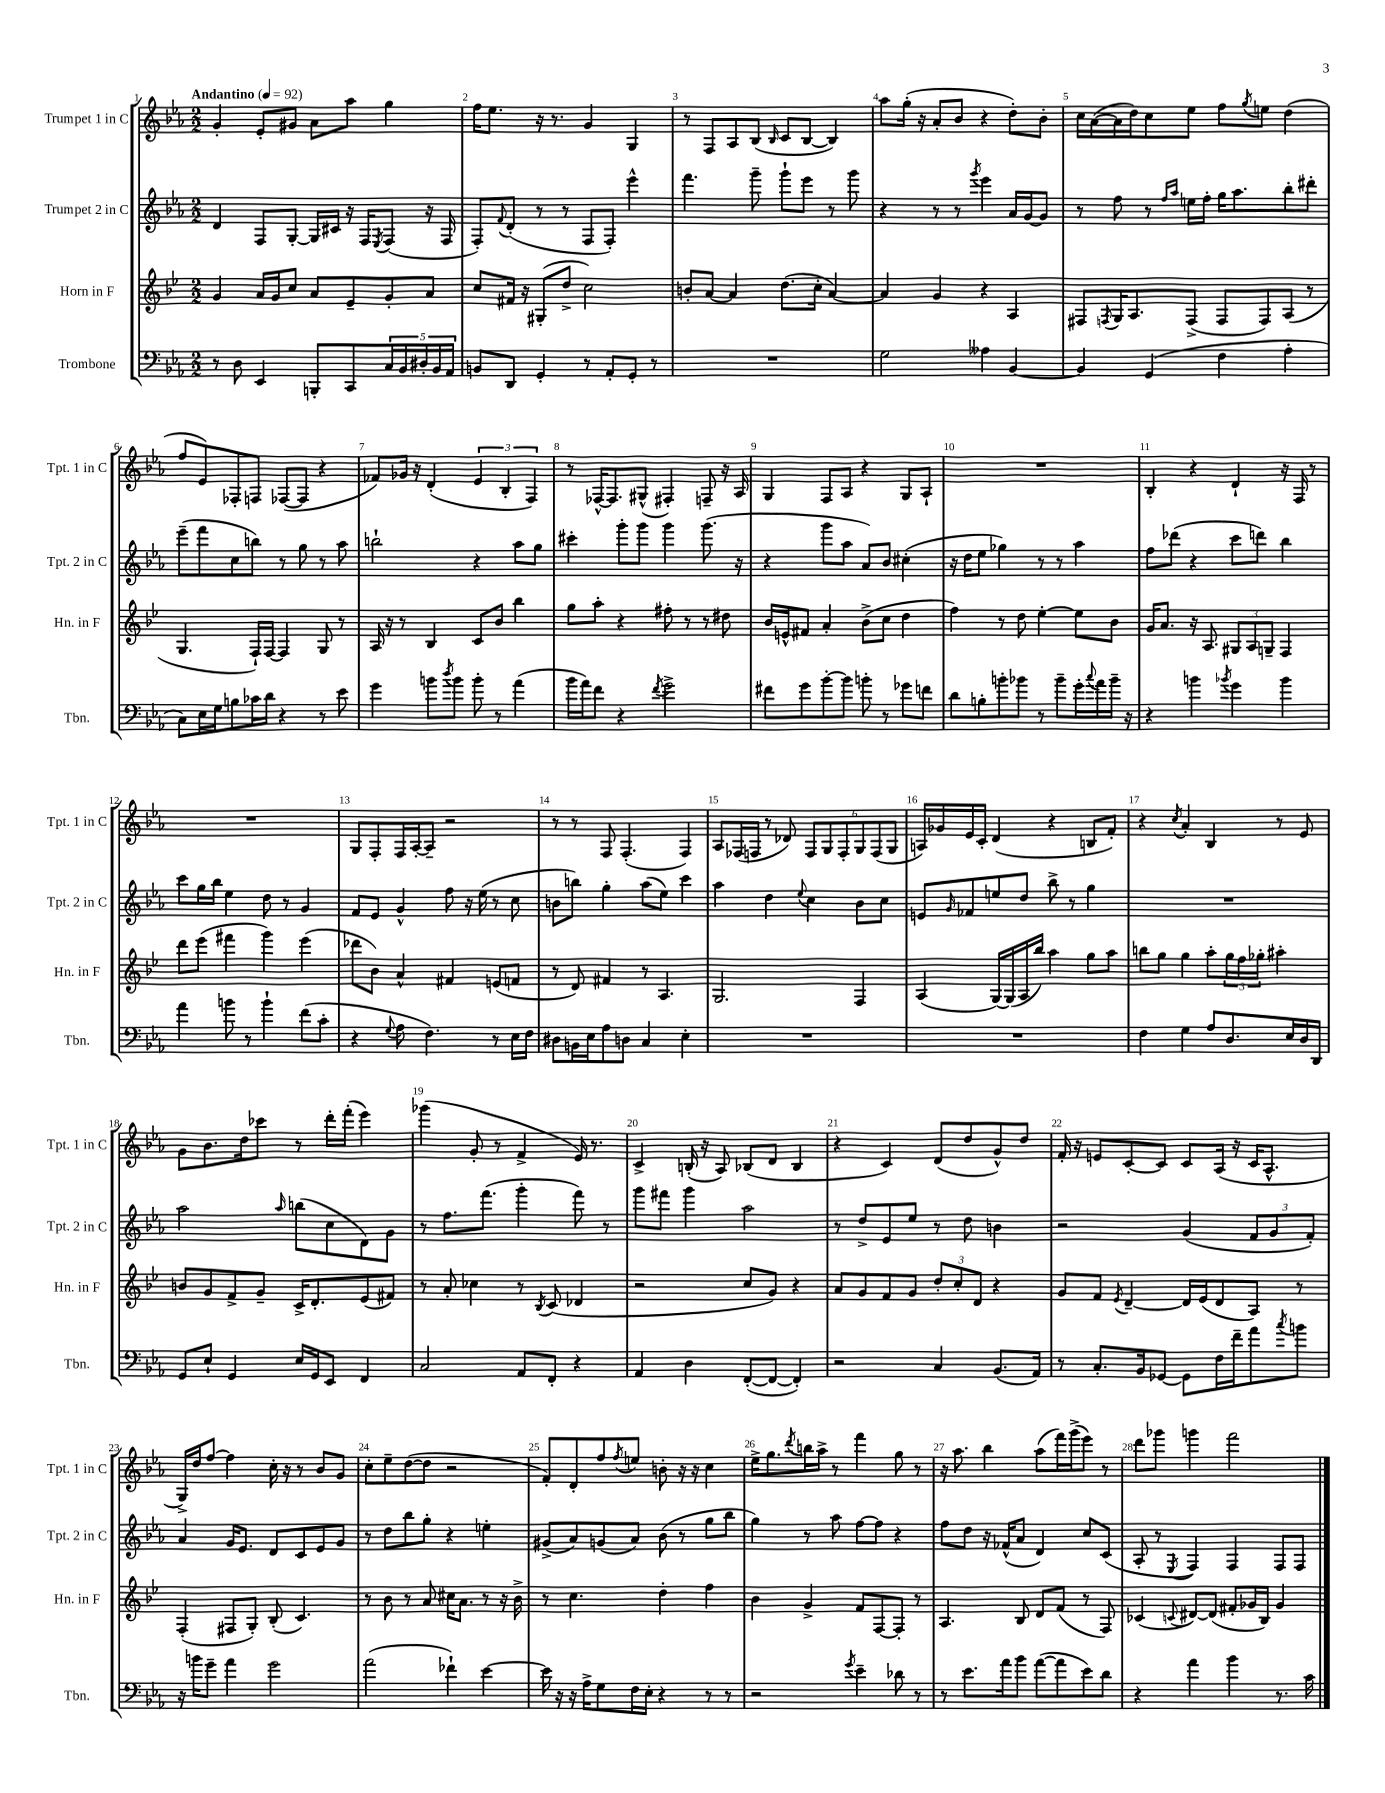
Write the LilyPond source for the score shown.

<<
\new StaffGroup <<
\new Staff = "s0" \with { instrumentName = "Trumpet 1 in C" shortInstrumentName = "Tpt. 1 in C" } {
    \clef treble \key ees \major \numericTimeSignature \time 2/2 \tempo "Andantino" 4 = 92
    g'4-. ees'8-. gis'8 aes'8 aes''8 g''4 |
    f''16 ees''8. r16 r8. g'4 g4 |
    r8 f8 aes8 bes8( \grace { bes16 } c'8 bes8~ bes4) |
    aes''8 g''16-.( r16 aes'8-. bes'8 r4 d''8-.) bes'8-. |
    c''16 aes'16~( aes'16 d''16) c''8 ees''8 f''8 \acciaccatura { g''8 } e''8 d''4( |
    f''8 ees'8) fes8-. f8 fes8~( fes8 r4 |
    fes'8) ges'16 r16 d'4-.( \tuplet 3/2 { ees'4 bes4-. f4) } |
    r8 fes16~-^ fes8. gis8-^( fis4-.) f8-- r16 aes16 |
    g4 f8 aes8 r4 g8 aes8-! |
    R1 |
    bes4-. r4 d'4-! r16 f16 r8 |
    R1 |
    g8 f8-. f16 aes16~-. aes8-- r2 |
    r8 r8 f8 f4.-.( f4) |
    aes8 fes16( f16 r8 des'8) \tuplet 6/4 { f8 g8 f8-. g8 f8( g8 } |
    a16) ges'16 ees'16 c'16-. d'4( r4 b8 f'8-.) |
    r4 \acciaccatura { c''8 } aes'4-. bes4 r8 ees'8 |
    g'8 bes'8. d''16 ces'''8 r8 d'''16-. f'''16-.( ees'''4) |
    ges'''4( g'8-. r8 f'4-> ees'16) r8. |
    c'4-> b16-.( r16 aes8) bes8( d'8 bes4 |
    r4 c'4) d'8( d''8 g'8-^) d''8 |
    f'16-. r16 e'8 c'8~-. c'8 c'8 aes16( r16 c'16 aes8.-^ |
    g16->) d''16 f''8~ f''4 c''16-. r16 r8 bes'8 g'8 |
    c''8-. ees''8-- d''8~( d''8 r2 |
    f'8-.) d'8-. f''8 \acciaccatura { f''8 } e''8 b'8-. r16 r16 c''4 |
    ees''16-> g''8. \acciaccatura { d'''8 } b''16 aes''16-> r8 f'''4 g''8 r8 |
    r16 aes''8. bes''4 aes''8( f'''16) g'''16->( ees'''8) r8 |
    d'''8 ges'''8 g'''4 f'''2 \bar "|." |
}
\new Staff = "s1" \with { instrumentName = "Trumpet 2 in C" shortInstrumentName = "Tpt. 2 in C" } {
    \clef treble \key ees \major \numericTimeSignature \time 2/2
    d'4 f8 g8~-. g16 cis'16 r16 f16 \acciaccatura { ees8 } f8( r16 f16 |
    f8-.) \appoggiatura { f'8 } d'8-.( r8 r8 f8 f8-.) ees'''4-^ |
    f'''4. g'''8-- g'''8-! ees'''8 r8 g'''8 |
    r4 r8 r8 \acciaccatura { g'''8 } ees'''4 aes'16 g'16~ g'8 |
    r8 f''8 r8 \grace { f''16 aes''16 } e''16 f''16-. g''16 aes''8. bes''8-. dis'''8-. |
    ees'''8--( f'''8 c''8 b''8) r8 g''8 r8 aes''8 |
    b''2-! r4 aes''8 g''8 |
    cis'''4-. g'''8-. g'''8 g'''4 g'''8.( r16 |
    r4 g'''8 aes''8 aes'8) bes'8 cis''4-.( |
    r16 d''16 ees''8 ges''4) r8 r8 aes''4 |
    f''8 des'''8( r4 c'''8 d'''8) bes''4 |
    c'''8 g''16 bes''16 ees''4 d''8 r8 g'4 |
    f'8 ees'8 g'4-^ f''8 r16 ees''16( r8 c''8 |
    b'8 b''8) g''4-. aes''8( ees''8) c'''4 |
    aes''4 d''4 \appoggiatura { ees''8 } c''4 bes'8 c''8 |
    e'8 \grace { g'16 } fes'8 e''8 d''8 bes''8-> r8 g''4 |
    R1 |
    aes''2 \grace { aes''16 } b''8( c''8 d'8) g'8 |
    r8 f''8. f'''8.( g'''4-. f'''8) r8 |
    g'''8 fis'''8 g'''4 aes''2 |
    r8 d''8-> ees'8 ees''8 r8 d''8 b'4 |
    r2 g'4( \tuplet 3/2 { f'8 g'8 f'8-.) } |
    aes'4 g'16 ees'8. d'8 c'8 ees'8 g'8 |
    r8 d''8 bes''8 g''8-. r4 e''4-. |
    gis'8->( aes'8) g'8( aes'8) bes'8( r8 g''8 bes''8 |
    g''4) r8 aes''8 f''8~ f''8 r4 |
    f''8 d''8 r16 fes'16-^( aes'8 d'4) c''8 c'8( |
    aes8-. r8 \acciaccatura { ees8 } f4) f4 f8 f8 \bar "|." |
}
\new Staff = "s2" \with { instrumentName = "Horn in F" shortInstrumentName = "Hn. in F" } {
    \clef treble \key bes \major \numericTimeSignature \time 2/2
    g'4 a'16 g'16 c''8 a'8 ees'8-- g'8-. a'8 |
    c''8 fis'16 r16 gis8-.( d''8-> c''2) |
    b'8-. a'8~ a'4 d''8.( c''16-. a'4~) |
    a'4 g'4 r4 a4 |
    fis8 \acciaccatura { f8 } g16 a8. f8->( f8 f8) a8( r8 |
    g4. f16-!) f16~ f4 g8 r8 |
    a16 r16 r8 bes4 c'8 bes'8 bes''4 |
    g''8 a''8-. r4 fis''8-. r8 r8 dis''8 |
    bes'16 e'16-^ fis'8 a'4-. bes'8->( c''8 d''4 |
    f''4) r8 d''8 ees''4~-. ees''8 bes'8 |
    g'16 a'8. r16 a8. \tuplet 3/2 { gis8 a8 g8-- } f4 |
    d'''8 ees'''8( fis'''4 g'''4) ees'''4( |
    des'''8 bes'8) a'4-^ fis'4 e'8( f'8 |
    r8 d'8) fis'4 r8 a4. |
    g2. f4 |
    a4( g16~) g16( a16 bes''16) a''4 g''8 a''8 |
    b''8 g''8 g''4 a''8-. \tuplet 3/2 { g''16 f''16 ges''16-. } ais''4-. |
    b'8 g'8 f'8-> g'8-- c'16-> d'8.-. ees'8( fis'8) |
    r8 a'8-. ces''4 r8 \acciaccatura { bes8 } c'8( des'4 |
    r2 c''8 g'8) r4 |
    a'8 g'8 f'8 g'8 \tuplet 3/2 { d''8-. c''8-. d'8 } r4 |
    g'8 f'8 \acciaccatura { ees'8 } d'4~-- d'16 ees'16( d'8 a8) r8 |
    f4-.( fis8 g8-.) bes8-.( c'4.) |
    r8 bes'8 r8 a'8 cis''16 a'8. r8 r16 bes'16-> |
    r8 c''4. d''4-. f''4 |
    bes'4 g'4-> f'8 f8~ f8-. r8 |
    a4. bes8 d'8 f'8( r8 f8) |
    ces'4( \appoggiatura { c'8 } dis'8~) dis'8( fis'8-. ges'16 bes16) ges'4 \bar "|." |
}
\new Staff = "s3" \with { instrumentName = "Trombone" shortInstrumentName = "Tbn." } {
    \clef bass \key ees \major \numericTimeSignature \time 2/2
    r8 d8 ees,4 b,,8-. c,8 \tuplet 5/4 { c16 bes,16 dis16-. bes,16 aes,16 } |
    b,8 d,8 g,4-. r8 aes,8-. g,8-. r8 |
    R1 |
    g2 aeses4 bes,4~ |
    bes,4 g,4( f4 aes4-. |
    c8) ees16 g16 b8 ces'16 d'16 r4 r8 ees'8 |
    g'4 b'8 \acciaccatura { d''8 } b'8 b'8-. r8 aes'4( |
    bes'16 aes'16) f'8 r4 \acciaccatura { f'8 } g'2-> |
    fis'8 g'8 bes'8~-. bes'8 b'8-. r8 ges'8 f'8 |
    d'8 b8-. b'8-. bes'8 r8 bes'8-- g'16-. \appoggiatura { c''8 } aes'16 bes'16-- r16 |
    r4 b'4 \acciaccatura { bes'8 } g'4 bes'4 |
    aes'4 b'8 r8 b'4-! f'8( c'8-. |
    r4 \appoggiatura { g8 } aes8 f4.) r8 ees16 f16 |
    dis8 b,16 ees16 aes8 d8 c4 ees4-. |
    R1 |
    R1 |
    f4 g4 aes8 d8. ees16 d16 d,16 |
    g,8 ees8-! g,4 ees16 g,16 ees,8 f,4 |
    c2 aes,8 f,8-. r4 |
    aes,4 d4 f,8~-.( f,8~ f,4-.) |
    r2 c4 bes,8.( aes,16) |
    r8 c8.-. bes,16 ges,8~ ges,8 f16 f'16-- aes'8 \acciaccatura { c''8 } b'8 |
    r16 b'16 g'8-- aes'4 g'2 |
    aes'2( fes'4-!) ees'4~ |
    ees'16 r16 r16 aes16-> g8 f16 ees16-. r4 r8 r8 |
    r2 \acciaccatura { g'8 } ees'4-- des'8 r8 |
    r8 ees'8. aes'16 bes'8 aes'8~( aes'8 ees'8) d'8 |
    r4 aes'4 bes'4 r8. c'16 \bar "|." |
}
>>
>>
\layout { \context { \Score \override BarNumber.break-visibility = ##(#f #t #t) barNumberVisibility = #all-bar-numbers-visible } }
